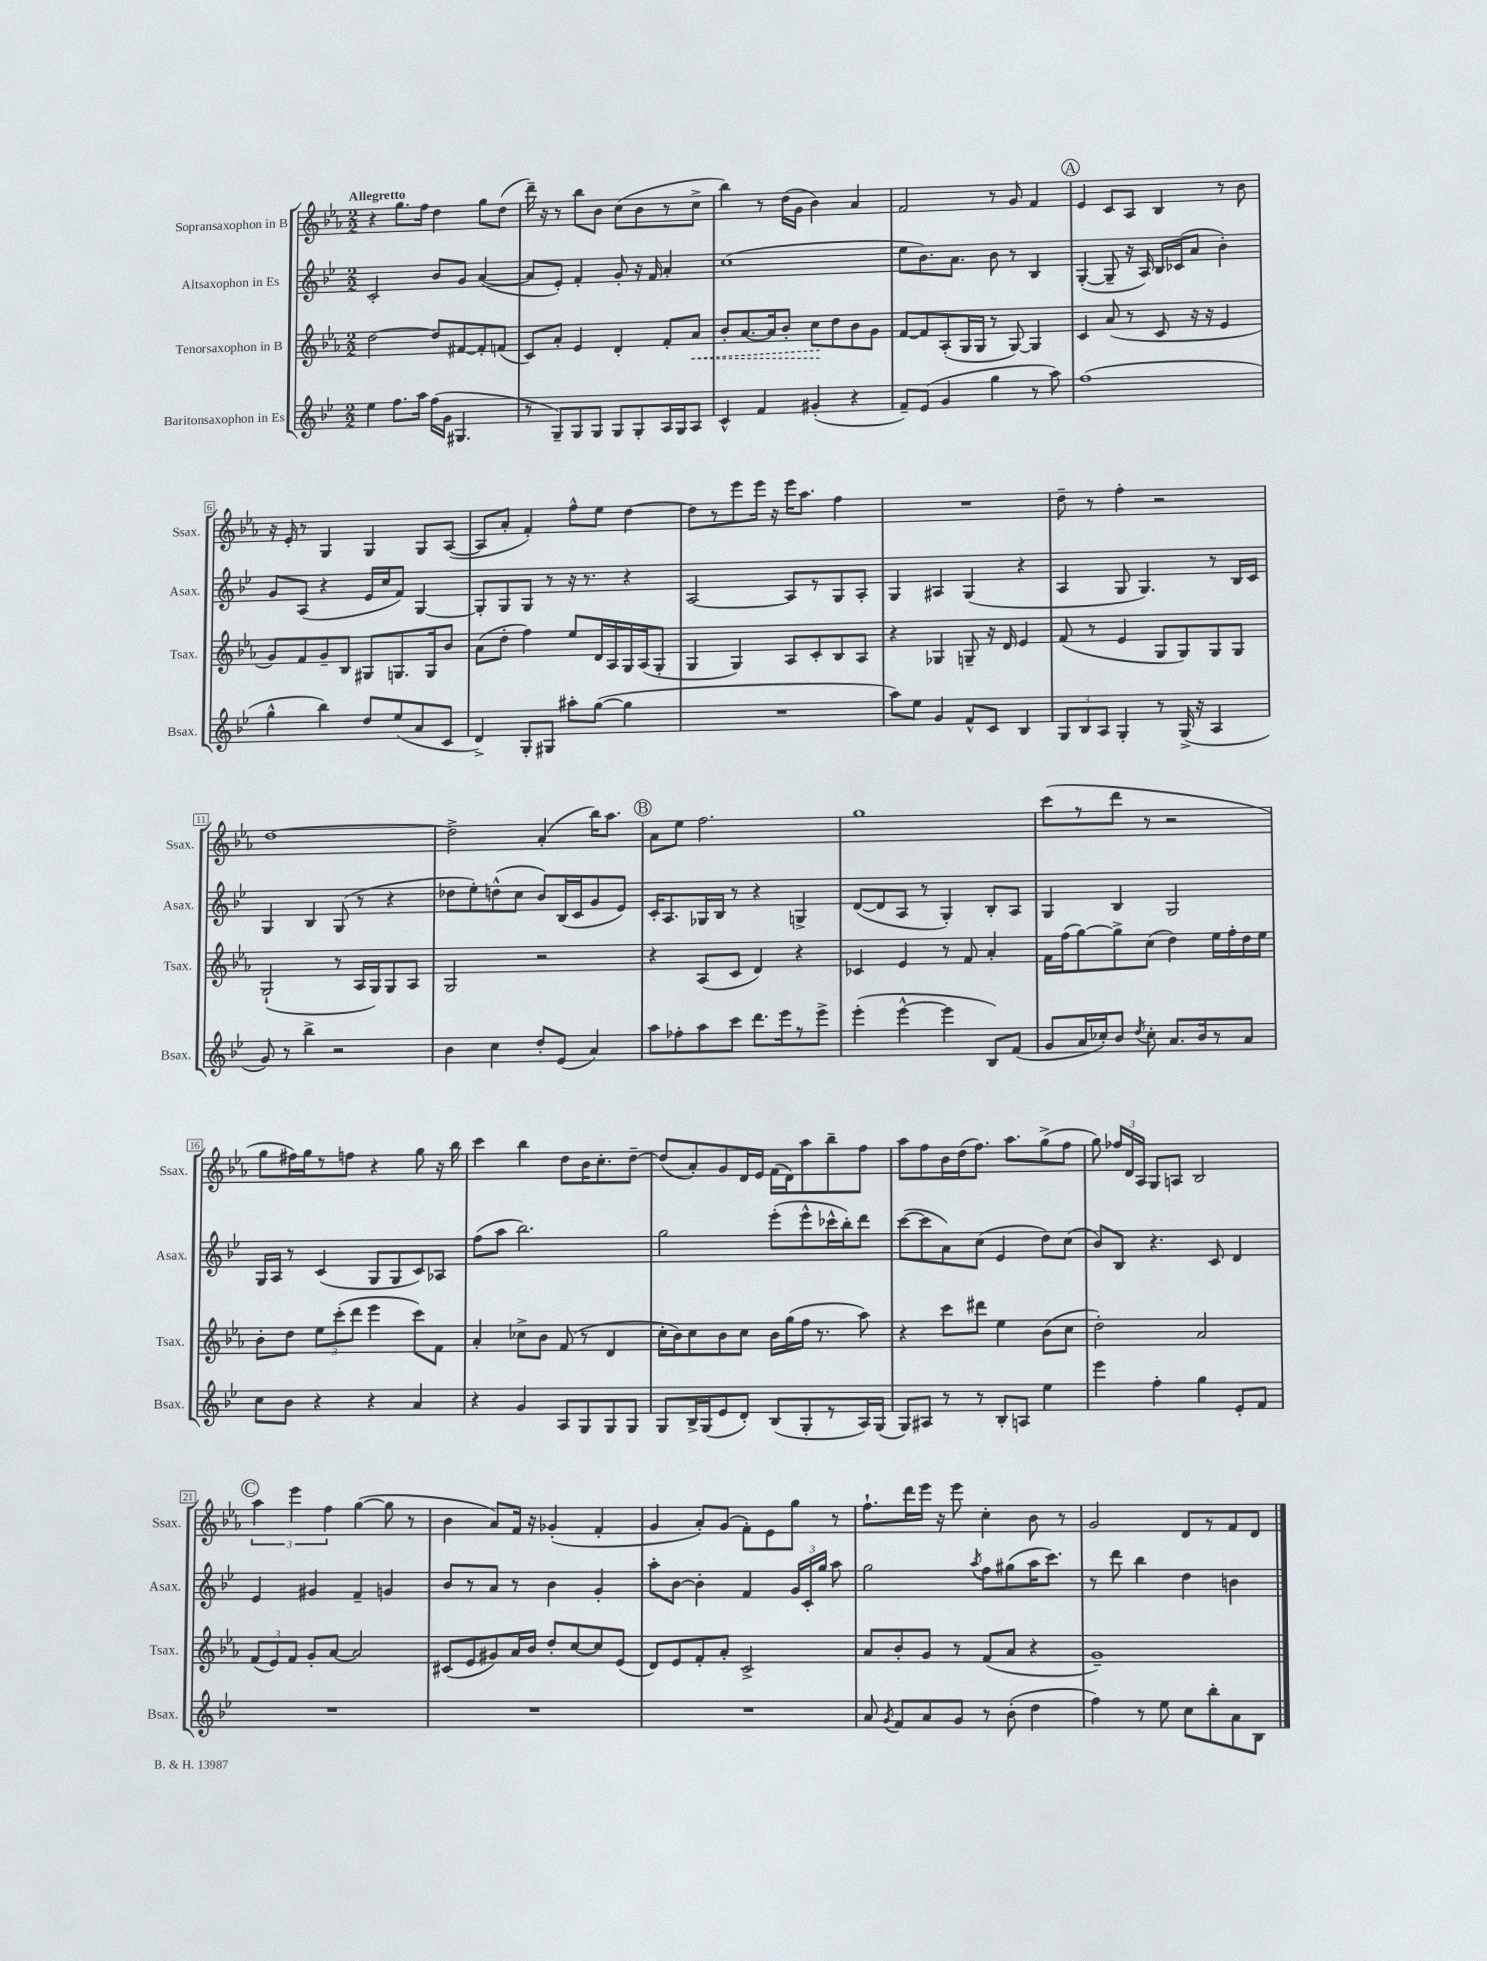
<<
\new StaffGroup <<
\new Staff = "s0" \with { instrumentName = "Sopransaxophon in B" shortInstrumentName = "Ssax." } {
    \clef treble \key ees \major \numericTimeSignature \time 2/2 \tempo "Allegretto"
    \autoBeamOff r4 g''8.[ f''16] d''4 g''8[ d''8]( |
    d'''16--) r16 r8 bes''8[ bes'8] c''8[( bes'8 r8 c''8]-> |
    bes''4) r8 d''16[( g'16] bes'4) aes'4 |
    f'2 r8 g'8 f'4 |
    \mark \markup { \circle "A" } ees'4 c'8[ aes8] bes4 r8 bes'8 |
    r16 ees'16-. r8 g4 g4 g8[ aes8]~( |
    aes8[ aes'8]-. f'4-.) f''8[-^ ees''8] d''4~ |
    d''8[ r8 ees'''8 ees'''16] r16 ees'''16[ aes''8.] f''4 |
    R1 |
    d''8-- r8 f''4-. r2 |
    d''1~ |
    d''2-> aes'4-.( bes''16[) aes''8.] |
    \mark \markup { \circle "B" } aes'8[ ees''8] f''2. |
    g''1 |
    c'''8[( r8 d'''8] r8 r2 |
    g''8[ fis''16) g''16 r8 f''8] r4 g''8 r16 bes''16 |
    c'''4 bes''4 d''8[ bes'16 c''8.-. d''8]~-- |
    d''8[( aes'8-.) g'8 d'16 ees'16] f'16[( d'16) aes''8 bes''8-- f''8] |
    aes''8[ f''8 bes'16 d''16( f''8.]) aes''8.[ g''8->( f''8] |
    g''8) \tuplet 3/2 { fes''16[ d'16 aes16] } g8[ a8] bes2 |
    \mark \markup { \circle "C" } \tuplet 3/2 { aes''4 ees'''4 f''4 } g''4~( g''8 r8 |
    bes'4 aes'8[) f'16] r16 ges'4-.( f'4-. |
    g'4 aes'8[-.) g'8]( f'8[-.) ees'8 g''8] r8 |
    f''8.[-! d'''16 ees'''16] r16 ees'''8 c''4-. bes'8 r8 |
    g'2 d'8[ r8 f'8 d'8] \bar "|." |
}
\new Staff = "s1" \with { instrumentName = "Altsaxophon in Es" shortInstrumentName = "Asax." } {
    \clef treble \key bes \major \numericTimeSignature \time 2/2
    \autoBeamOff c'2-. bes'8[ g'8] a'4~( |
    a'8[ ees'8]-.) f'4-. g'8-. r16 f'16 a'4-. |
    c''1( |
    ees''8[ bes'8.) a'8.] bes'8 r8 bes4 |
    \mark \markup { \circle "A" } g4~-.( g8-- r16 a16) bes16[ ces'16( a'8] bes'4-.) |
    g'8[ a8]( r4 ees'16[ c''16 f'8]) g4~ |
    g8[-. g8 g8] r8 r16 r8. r4 |
    a2~ a8[ r8 g8 a8]-. |
    g4 ais4 g4( r4 |
    a4 g8 g4.) r8 bes16[ c'16] |
    g4 bes4 g8( r8 r4 |
    des''8[ ees''8-.) d''8-^( c''8] bes'8[) bes16( c'16 g'8 ees'8]) |
    \mark \markup { \circle "B" } c'16[-. a8. ges16 bes16] r8 r4 g4-> |
    d'8[~( d'8 a8] r8 g4-.) bes8[-. a8] |
    g4 bes4 g2 |
    g16[ a16] r8 c'4( g8[ g8 c'8) aes8] |
    f''8[( a''8] bes''2.) |
    g''2 ees'''8[-.( ees'''8-^ ces'''16-^ bes''16-.) d'''8] |
    c'''8[~( c'''8 a'8) c''8]( ees'4 d''8[) c''8]( |
    bes'8[) bes8] r4. c'8 d'4 |
    \mark \markup { \circle "C" } ees'4 gis'4 f'4-- g'4 |
    bes'8[ r8 a'8] r8 bes'4 g'4-. |
    a''8[-. bes'8]~ bes'4-. f'4 \tuplet 3/2 { g'16[ c'16-. g''16] } a''8 |
    g''2 \acciaccatura { a''8 } f''8[ gis''8( a''16 c'''8.]) |
    r8 d'''8 bes''4 d''4 b'4 \bar "|." |
}
\new Staff = "s2" \with { instrumentName = "Tenorsaxophon in B" shortInstrumentName = "Tsax." } {
    \clef treble \key ees \major \numericTimeSignature \time 2/2
    \autoBeamOff d''2~ d''8[ fis'8~ fis'8-. f'8]( |
    c'8[) aes'8]-. ees'4 d'4-. f'8[-. \once \override Hairpin.style = #'dashed-line aes'8]\< |
    bes'8[-. aes'8.~ aes'16 bes'8]-. c''8[\! d''8 bes'8 g'8] |
    f'8[~ f'8 aes8-.( g16 g16] r8 g8~) g4 |
    \mark \markup { \circle "A" } c'4 aes'8( r8 c'8 r16 r16 ees'4 |
    g'8[) f'8 g'8-- bes8] gis8[ g8. g16 bes'8] |
    aes'8[( d''8]-. f''4) ees''8[ d'16 aes16 g16 aes16( g8]-. |
    g4 g4) aes8[ c'8-. bes8 aes8] |
    r4 ges4 g8-- r16 d'16 ees'4 |
    f'8( r8 ees'4 g8[ g8) g8 g8] |
    g2-!( r8 aes16[ g16) g8 aes8] |
    g2 r2 |
    \mark \markup { \circle "B" } r4 aes8[( c'8] d'4) r4 |
    ces'4 ees'4 r8 f'8 aes'4-. |
    f'16[ f''16( g''8~) g''8-> c''8]( d''4) ees''16[ f''16-. d''16 ees''16] |
    bes'8[-. d''8] \tuplet 3/2 { ees''8[ c'''8-.( d'''8] } ees'''4 c'''8[) f'8] |
    aes'4-. ces''8[-> bes'8] f'8( r8 d'4 |
    c''16[-. bes'16) c''8 bes'8 c''8] bes'16[ g''16( f''16] r8. aes''8) |
    r4 c'''8[ dis'''8] ees''4 bes'8[( c''8] |
    d''2-.) aes'2 |
    \mark \markup { \circle "C" } \tuplet 3/2 { f'8[( ees'8) f'8] } g'8[-. aes'8]~ aes'2 |
    cis'8[( ees'8 gis'8) aes'16 bes'16] d''8[-. c''8~ c''8 ees'8]( |
    d'8[) ees'8 f'8-. aes'8]-. c'2-> |
    aes'8[ bes'8-. g'8] r8 f'8[( aes'8] r4 |
    g'1--) \bar "|." |
}
\new Staff = "s3" \with { instrumentName = "Baritonsaxophon in Es" shortInstrumentName = "Bsax." } {
    \clef treble \key bes \major \numericTimeSignature \time 2/2
    \autoBeamOff ees''4 f''8.[ a''16] f''16[( g'16] gis4. |
    r8 g8[--) g8 g8] g8[ g8-. a16 g16 a8] |
    c'4-^ f'4 gis'4-.( r4 |
    f'8[--) ees'8]( g'4 g''4 r8 a''8) |
    \mark \markup { \circle "A" } f''1( |
    g''4-^ bes''4) d''8[ ees''8( a'8 c'8] |
    d'4->) g8[-. gis8] ais''8[-. g''8]~( g''4 |
    R1 |
    a''8[) ees''8] g'4 f'8[-^ c'8] bes4 |
    \tuplet 3/2 { g8[ bes8 a8] } g4-. r8 g16->( r16 a4 |
    g'8) r8 bes''4-> r2 |
    bes'4 c''4 d''8[-. ees'8]( a'4) |
    \mark \markup { \circle "B" } a''8[ fes''8-. a''8 c'''8] d'''8.[ ees'''16 r8 ees'''8]-> |
    ees'''4-.( ees'''4~-^ ees'''4 bes8[) f'8]( |
    g'8[ a'16 ces''16-.) bes'8] \acciaccatura { d''8 } ces''8-. a'8.[ bes'16 r8 a'8] |
    c''8[ bes'8] r4 r4 a'4 |
    r4 g'4 a8[ g8 g8 g8] |
    g8[ bes16-> g16( ees'8 d'8]-.) bes8[( g8-. r8 a16) g16]( |
    g8[) ais8] r8 r8 bes8[-. a8] ees''4 |
    ees'''4 f''4-. g''4 ees'8[-. f'8] |
    \mark \markup { \circle "C" } R1 |
    R1 |
    R1 |
    a'8 \acciaccatura { g'8 } f'8[ a'8 g'8] r8 bes'8-.( d''4 |
    f''4) r8 ees''8 c''8[ bes''8-. a'8 bes8] \bar "|." |
}
>>
>>
\layout { \context { \Score \override BarNumber.stencil = #(make-stencil-boxer 0.1 0.3 ly:text-interface::print) } }
